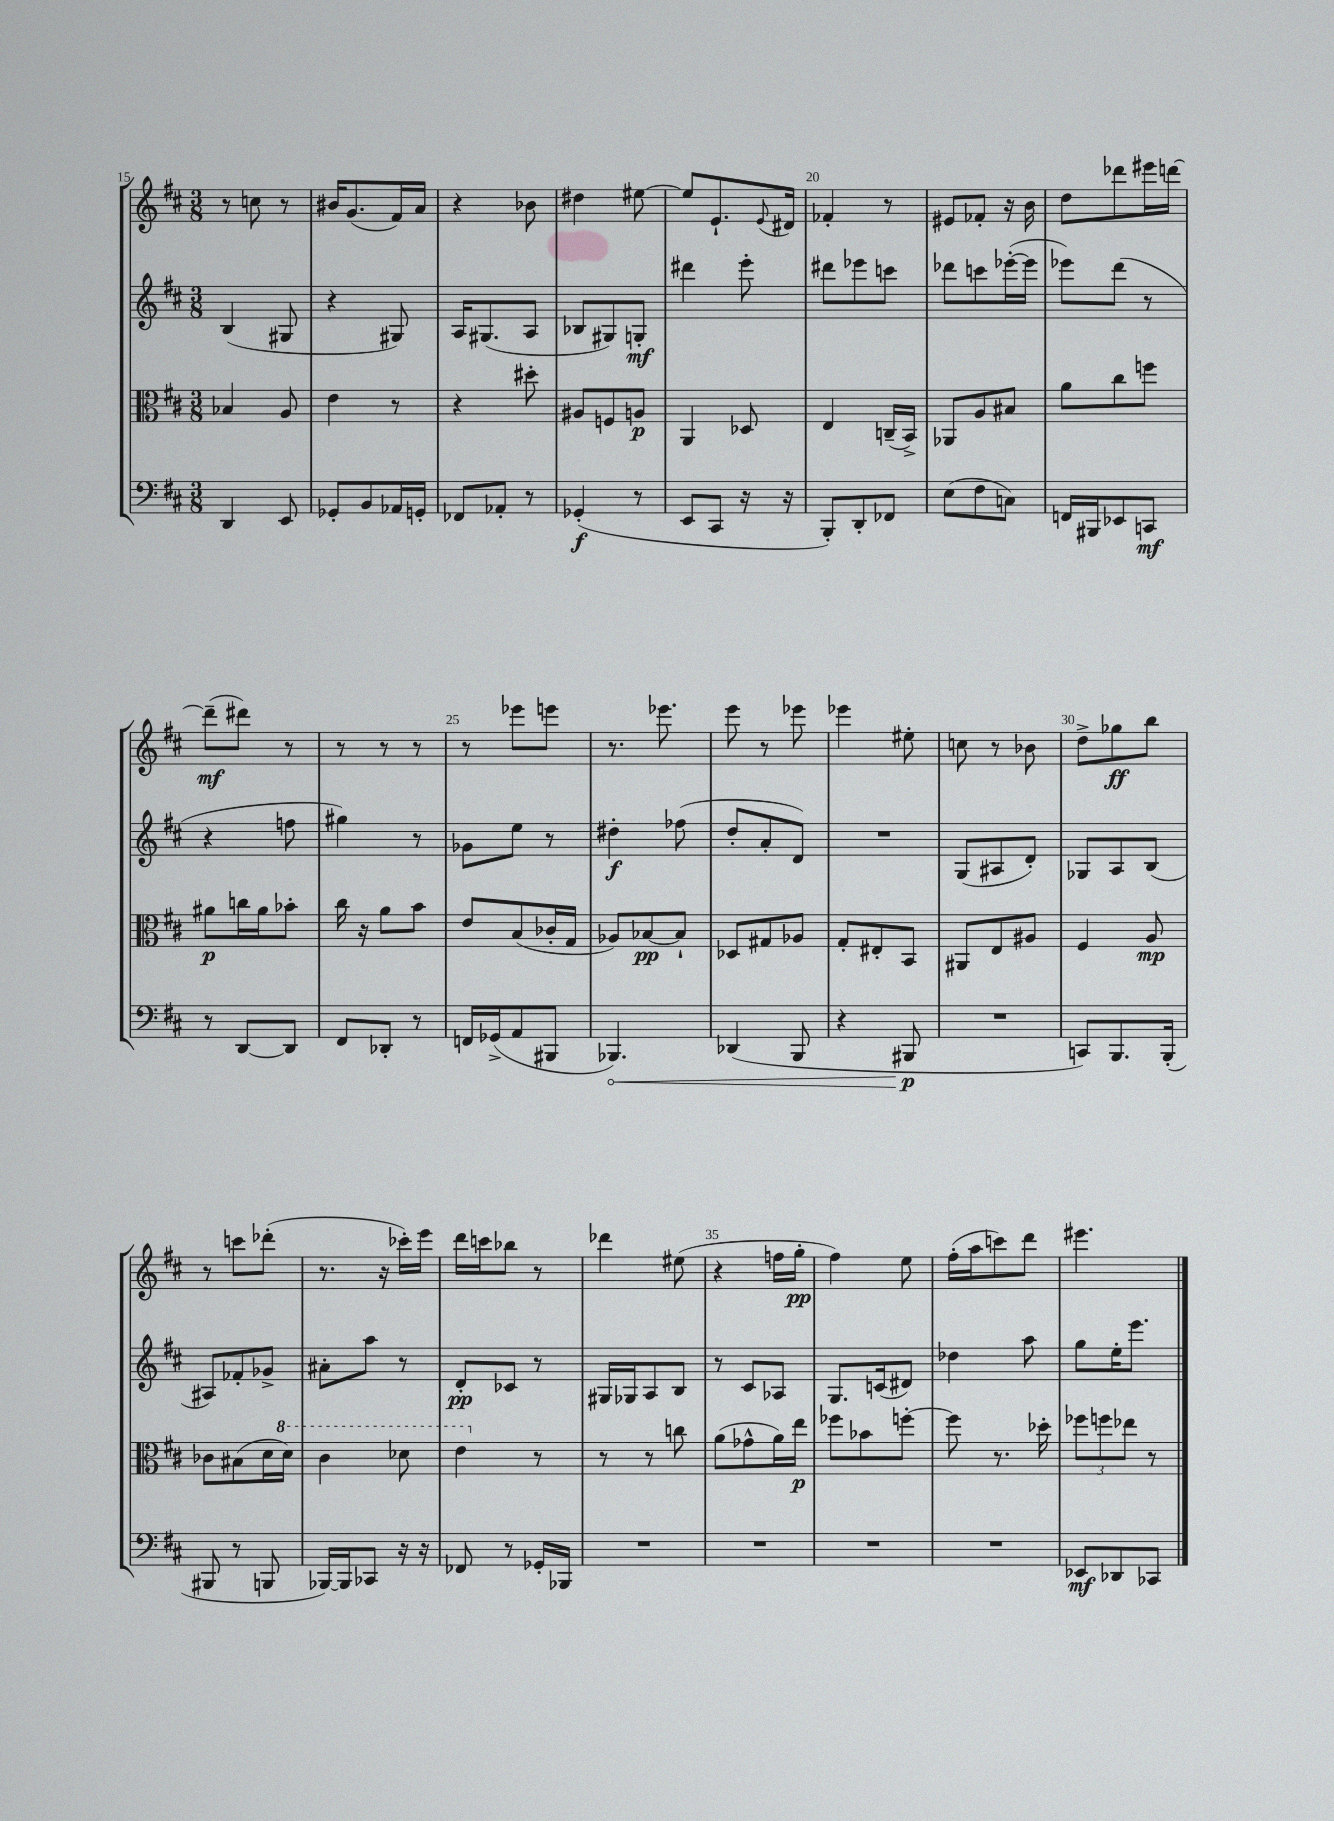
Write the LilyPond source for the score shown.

<<
\new StaffGroup <<
\new Staff = "s0" {
    \clef treble \key d \major \numericTimeSignature \time 3/8
    r8 c''8 r8 |
    bis'16 g'8.( fis'16) a'16 |
    r4 bes'8 |
    dis''4 eis''8~ |
    eis''8 e'8.-! \appoggiatura { e'8 } dis'16 |
    fes'4-. r8 |
    eis'8 fes'8-. r16 b'16 |
    d''8 des'''8 eis'''16 d'''16~ |
    d'''8--\mf( dis'''8) r8 |
    r8 r8 r8 |
    r8 ees'''8 e'''8 |
    r8. ees'''8. |
    e'''8 r8 ees'''8 |
    ees'''4 eis''8-. |
    c''8 r8 bes'8 |
    d''8-> ges''8\ff b''8 |
    r8 c'''8 des'''8-.( |
    r8. r16 ces'''16-.) e'''16 |
    d'''16 c'''16 bes''8 r8 |
    des'''4 eis''8( |
    r4 f''16 g''16-.\pp |
    fis''4) e''8 |
    fis''16-.( a''16 c'''8) d'''8 |
    eis'''4. \bar "|." |
}
\new Staff = "s1" {
    \clef treble \key d \major \numericTimeSignature \time 3/8
    b4( gis8 |
    r4 gis8) |
    a16 gis8.( a8 |
    bes8 gis8) g8-.\mf |
    dis'''4 e'''8-. |
    dis'''8 ees'''8 c'''8 |
    des'''8 c'''8 ees'''16~-.( ees'''16 |
    ees'''8) d'''8( r8 |
    r4 f''8 |
    gis''4) r8 |
    ges'8 e''8 r8 |
    dis''4-.\f fes''8( |
    d''8-. a'8-. d'8) |
    R4. |
    g8( ais8 d'8-.) |
    ges8 a8 b8( |
    ais8) fes'8-. ges'8-> |
    ais'8-. a''8 r8 |
    d'8-.\pp ces'8 r8 |
    gis16 ges16 a8 b8 |
    r8 cis'8 aes8 |
    g8. c'16( dis'8) |
    des''4 a''8 |
    g''8 e''16-. e'''8. \bar "|." |
}
\new Staff = "s2" {
    \clef alto \key d \major \numericTimeSignature \time 3/8
    bes4 a8 |
    e'4 r8 |
    r4 dis''8-. |
    ais8 f8 a8\p |
    a,4 des8 |
    e4 c16--( b,16->) |
    aes,8 a8 bis8 |
    a'8 cis''8 f''8 |
    ais'8\p c''16 ais'16 bes'8-. |
    cis''16 r16 a'8 b'8 |
    e'8 b8( ces'16-. g16 |
    aes8) bes8~\pp bes8-! |
    des8 gis8 aes8 |
    g8-. eis8-. b,8 |
    ais,8 e8 ais8 |
    fis4 a8\mp |
    ces'8 bis8( d'16 \ottava #1 d''16) |
    cis''4 des''8 |
    e''4 \ottava #0 r8 |
    r8 r8 c''8 |
    a'8( ges'8-^ a'16) e''16\p |
    fes''8 bes'8 f''8~-. |
    f''8 r8. des''16-. |
    \tuplet 3/2 { fes''8 f''8 ees''8 } r8 \bar "|." |
}
\new Staff = "s3" {
    \clef bass \key d \major \numericTimeSignature \time 3/8
    d,4 e,8 |
    ges,8-. b,8 aes,16 g,16-. |
    fes,8 aes,8-. r8 |
    ges,4-.\f( r8 |
    e,8 cis,8 r16 r16 |
    b,,8-.) d,8-. fes,8 |
    e8( fis8 c8) |
    f,16 bis,,16 ees,8 c,8\mf |
    r8 d,8~ d,8 |
    fis,8 des,8-. r8 |
    f,16 ges,16->( a,8 bis,,8 |
    \once \override Hairpin.circled-tip = ##t bes,,4.\<) |
    des,4( b,,8 |
    r4 bis,,8\p\! |
    R4. |
    c,8) b,,8. b,,16-.( |
    bis,,8 r8 b,,8 |
    bes,,16~) bes,,16 ces,8 r16 r16 |
    fes,8 r8 ges,16-. bes,,16 |
    R4. |
    R4. |
    R4. |
    R4. |
    ees,8\mf des,8 ces,8 \bar "|." |
}
>>
>>
\layout { \context { \Score currentBarNumber = #15 \override BarNumber.break-visibility = ##(#f #t #t) barNumberVisibility = #(every-nth-bar-number-visible 5) } }
